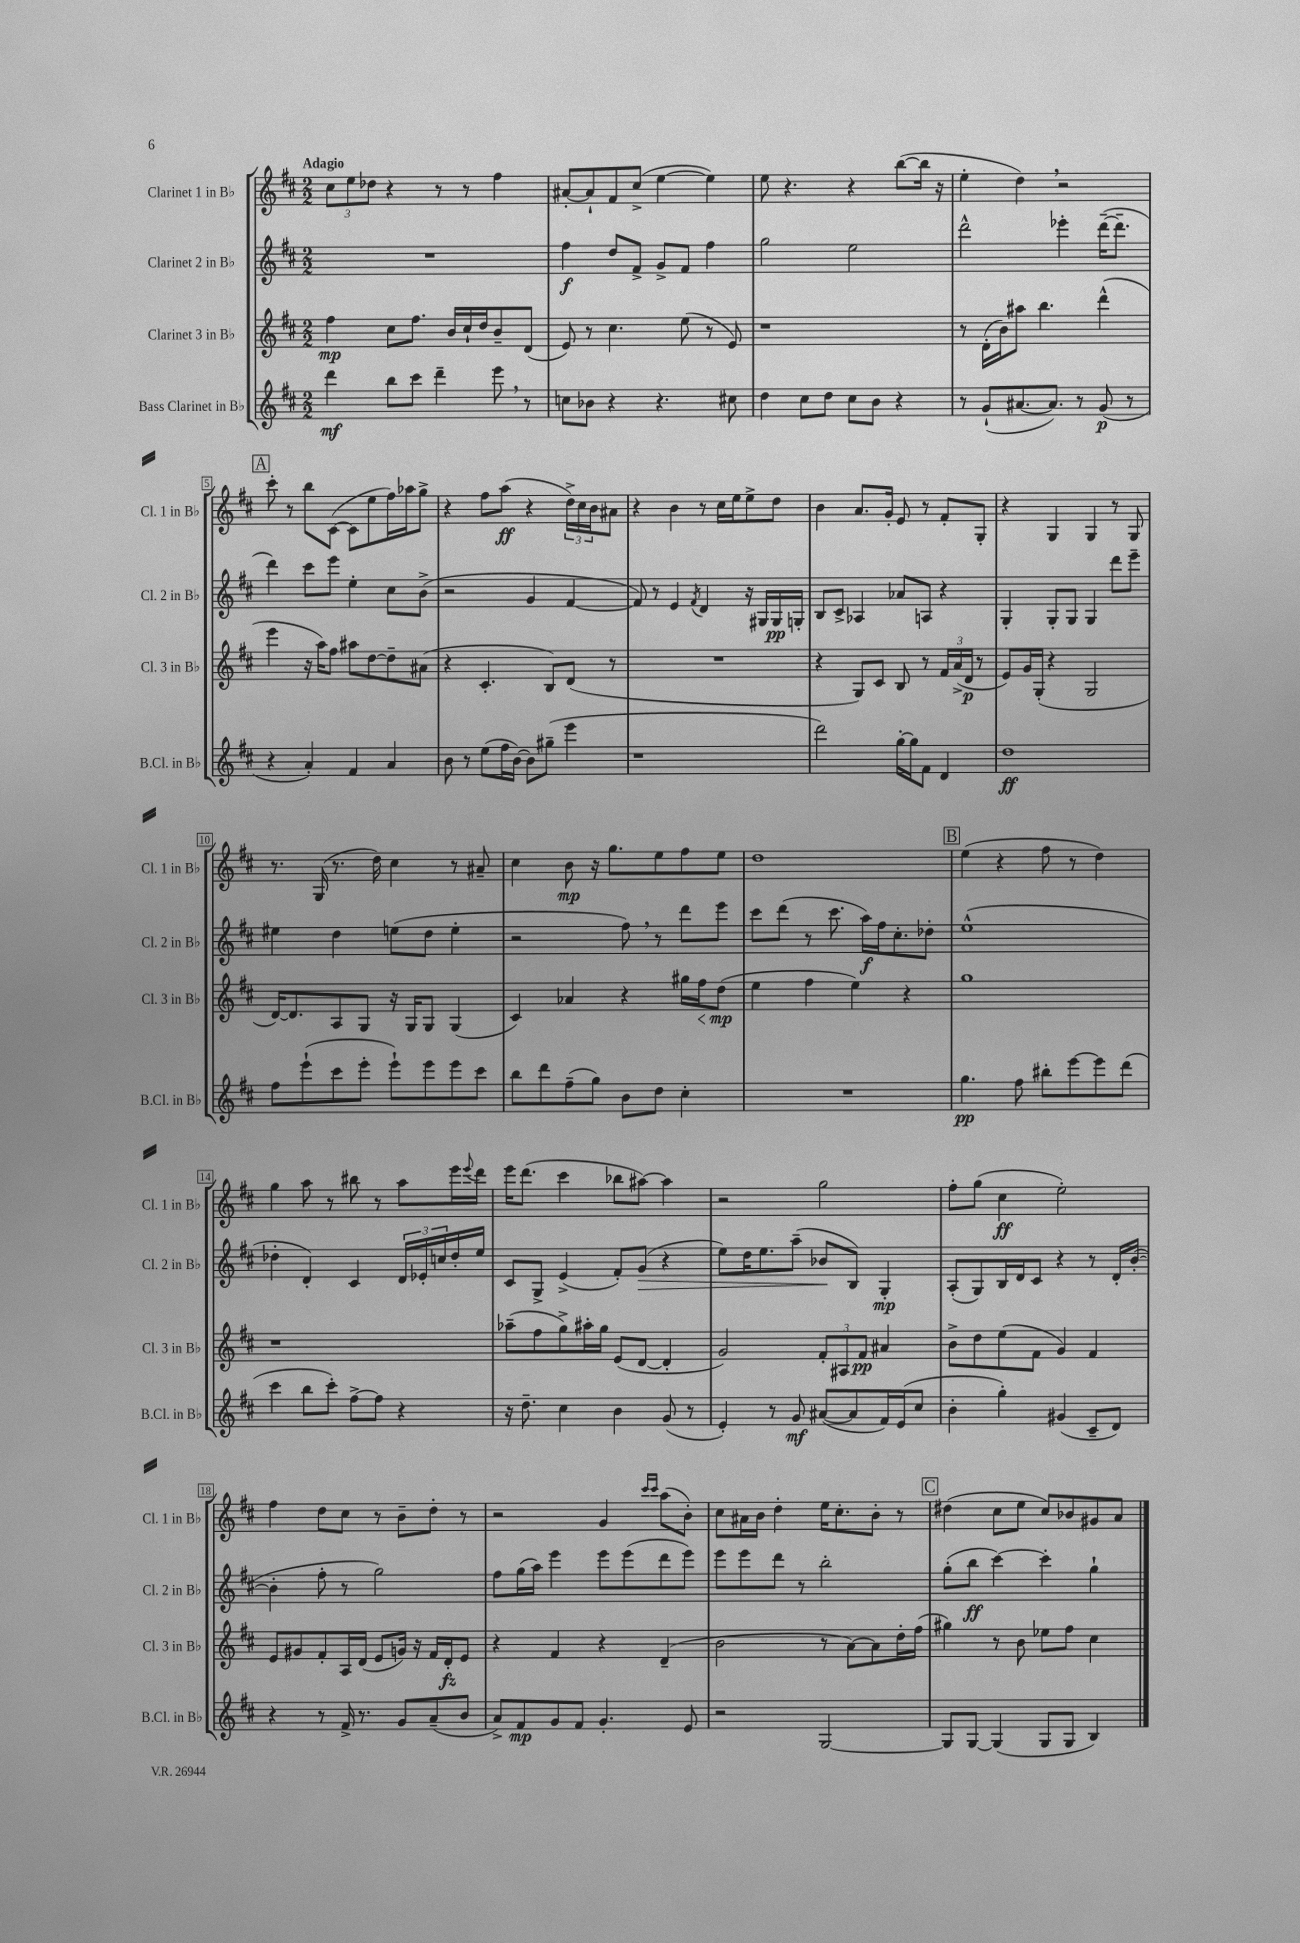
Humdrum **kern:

**kern	**dynam	**kern	**dynam	**kern	**dynam	**kern	**dynam
*part4	*part4	*part3	*part3	*part2	*part2	*part1	*part1
*staff4	*staff4	*staff3	*staff3	*staff2	*staff2	*staff1	*staff1
*I"Bass Clarinet in B♭	*	*I"Clarinet 3 in B♭	*	*I"Clarinet 2 in B♭	*	*I"Clarinet 1 in B♭	*
*I'B.Cl. in B♭	*	*I'Cl. 3 in B♭	*	*I'Cl. 2 in B♭	*	*I'Cl. 1 in B♭	*
*clefG2	*	*clefG2	*	*clefG2	*	*clefG2	*
*k[f#c#]	*	*k[f#c#]	*	*k[f#c#]	*	*k[f#c#]	*
*M2/2	*	*M2/2	*	*M2/2	*	*M2/2	*
=1	=1	=1	=1	=1	=1	=1	=1
!	!	!	!	!	!	!LO:TX:a:B:t=Adagio	!
4ddd\	mf	4ff#\	mp	1r	.	12cc#\L	.
.	.	.	.	.	.	12ee\	.
.	.	.	.	.	.	12dd-X\J	.
8bb\L	.	8cc#\L	.	.	.	4r	.
8ccc#\J	.	8.ff#\J	.	.	.	.	.
4ddd~\	.	.	.	.	.	8r	.
.	.	16b/LL	.	.	.	.	.
.	.	16cc#`/	.	.	.	8r	.
.	.	16dd/J	.	.	.	.	.
8eee,\	.	8b~/	.	.	.	4ff#\	.
8r	.	(8d/J	.	.	.	.	.
=2	=2	=2	=2	=2	=2	=2	=2
8ccn\L	.	8e/)	.	4ff#\	f	[8a#X'/L	.
8b-X\J	.	8r	.	.	.	8a#`/]	.
4r	.	4.cc#\	.	8dd/L	.	8f#/	.
.	.	.	.	8f#^/J	.	(8cc#^/J	.
4.r	.	.	.	8g^/L	.	[4ee\	.
.	.	(8ee\	.	8f#/J	.	.	.
.	.	8r	.	4ff#\	.	4ee\])	.
8cc#X\	.	8e/)	.	.	.	.	.
=3	=3	=3	=3	=3	=3	=3	=3
4dd\	.	1r	.	2gg\	.	8ee\	.
.	.	.	.	.	.	4.r	.
8cc#\L	.	.	.	.	.	.	.
8dd\J	.	.	.	.	.	.	.
8cc#\L	.	.	.	2ee\	.	4r	.
8b\J	.	.	.	.	.	.	.
4r	.	.	.	.	.	([8bb\L	.
.	.	.	.	.	.	16bb\Jk]	.
.	.	.	.	.	.	16r	.
=4	=4	=4	=4	=4	=4	=4	=4
8r	.	8r	.	2ddd^^\	.	4ee'\	.
(8g`/L	.	(16d'\LL	.	.	.	.	.
.	.	16b\J)	.	.	.	.	.
[8.a#X/	.	8aa#X\J	.	.	.	4dd,\)	.
.	.	4.bb\	.	.	.	.	.
8.a#/J])	.	.	.	.	.	.	.
.	.	.	.	4eee-X'\	.	2r	.
8r	.	.	.	.	.	.	.
(8g/	p	(4ddd^^\	.	([16ddd~\KL	.	.	.
.	.	.	.	8.ddd~\J]	.	.	.
8r	.	.	.	.	.	.	.
!!LO:LB:g=z
!!LO:REH:place=s1:t=A
=5	=5	=5	=5	=5	=5	=5	=5
4r	.	4eee\	.	4ddd\)	.	8ccc#'\	.
.	.	.	.	.	.	8r	.
4a'/)	.	16r	.	8ccc#\L	.	8bb\L	.
.	.	16aa\KL)	.	.	.	.	.
.	.	8ff#\J	.	8eee\J	.	([8c#\J	.
4f#/	.	8aa#X\L	.	4ee'\	.	8c#\L]	.
.	.	[8dd\	.	.	.	8ee\	.
4a/	.	8dd~\]	.	8cc#\L	.	16ff#\L)	.
.	.	.	.	.	.	16aa-X\J	.
.	.	(8a#X\J	.	(8b^\J	.	8gg^\J	.
=6	=6	=6	=6	=6	=6	=6	=6
8b\	.	4r	.	2r	.	4r	.
8r	.	.	.	.	.	.	.
(8ee\L	.	4.c#'/	.	.	.	8ff#\L	.
16ff#\L	.	.	.	.	.	(8aa\J	ff
[16b\JJ)	.	.	.	.	.	.	.
8b\L]	.	.	.	4g/	.	4r	.
(8gg#X~\J	.	8B/L)	.	.	.	.	.
4eee\	.	(8d/J	.	[4f#/	.	24dd^\LL)	.
.	.	.	.	.	.	24cc#\	.
.	.	.	.	.	.	24b\J	.
.	.	8r	.	.	.	8a#X\J	.
=7	=7	=7	=7	=7	=7	=7	=7
1r	.	1r	.	8f#/])	.	4r	.
.	.	.	.	8r	.	.	.
.	.	.	.	4e/	.	4b\	.
.	.	.	.	8qf#/	.	.	.
.	.	.	.	4d/	.	8r	.
.	.	.	.	.	.	16cc#\LL	.
.	.	.	.	.	.	16ee\J	.
.	.	.	.	16r	.	8ee^\	.
.	.	.	.	16G#X/LL	.	.	.
.	.	.	.	16G#/	pp	8dd\J	.
.	.	.	.	16Gn'/JJ	.	.	.
=8	=8	=8	=8	=8	=8	=8	=8
2ddd\)	.	4r	.	8B/L	.	4b\	.
.	.	.	.	8c#^/J	.	.	.
.	.	8G/L)	.	4A-X/	.	8.a/L	.
.	.	8c#/J	.	.	.	.	.
.	.	.	.	.	.	16g'/Jk	.
[16gg'\LL	.	8B/	.	8a-X/L	.	8e/	.
16gg\J]	.	.	.	.	.	.	.
8f#\J	.	8r	.	8An/J	.	8r	.
4d/	.	24f#/LL	.	4r	.	8f#'/L	.
.	.	(24a^/	.	.	.	.	.
.	.	24d/JJ	p	.	.	.	.
.	.	8r	.	.	.	8G'/J	.
=9	=9	=9	=9	=9	=9	=9	=9
1dd	ff	8e/L)	.	4G'/	.	4r	.
.	.	16g/L	.	.	.	.	.
.	.	(16G'/JJ	.	.	.	.	.
.	.	4r	.	8G'/L	.	4G/	.
.	.	.	.	8G/J	.	.	.
.	.	2G/	.	4G/	.	4G/	.
.	.	.	.	8ddd\L	.	8r	.
.	.	.	.	8eee~\J	.	8G/	.
!!LO:LB:g=z
=10	=10	=10	=10	=10	=10	=10	=10
8ff#\L	.	[16d/KL)	.	4ee#X\	.	8.r	.
.	.	8.d/]	.	.	.	.	.
(8eee`\	.	.	.	.	.	.	.
.	.	.	.	.	.	(16G/	.
8ccc#\	.	8A/	.	4dd\	.	8.r	.
8eee'\J	.	8G/J	.	.	.	.	.
.	.	.	.	.	.	16dd\)	.
8eee`\L)	.	16r	.	(8een\L	.	4cc#\	.
.	.	16G/KL	.	.	.	.	.
8eee\	.	8G/J	.	8dd\J	.	.	.
8eee\	.	(4G/	.	4ee'\	.	8r	.
8ccc#\J	.	.	.	.	.	8a#X~/	.
=11	=11	=11	=11	=11	=11	=11	=11
8bb\L	.	4c#/)	.	2r	.	4cc#\	.
8ddd\	.	.	.	.	.	.	.
(8ff#~\	.	4a-X/	.	.	.	8b\	mp
8gg\J)	.	.	.	.	.	16r	.
.	.	.	.	.	.	8.gg\L	.
8b\L	.	4r	.	8ff#,\)	.	.	.
8dd\J	.	.	.	8r	.	8ee\	.
4cc#'\	.	16gg#X\LL	.	8ddd\L	.	8ff#\	.
!	!	!	!LO:HP:b	!	!	!	!
.	.	16ff#\J	<	.	.	.	.
.	.	(8dd\J	mp	8eee\J	.	8ee\J	.
.	.	.	[	.	.	.	.
=12	=12	=12	=12	=12	=12	=12	=12
1r	.	4ee\	.	8ccc#\L	.	1dd	.
.	.	.	.	(8ddd\J	.	.	.
.	.	4ff#\	.	8r	.	.	.
.	.	.	.	8.ccc#\	.	.	.
.	.	4ee\)	.	.	.	.	.
.	.	.	.	16aa\LL)	f	.	.
.	.	.	.	16ff#\J	.	.	.
.	.	.	.	8.cc#'\	.	.	.
.	.	4r	.	.	.	.	.
.	.	.	.	8dd-X'\J	.	.	.
!!LO:REH:place=s1:t=B
=13	=13	=13	=13	=13	=13	=13	=13
4.gg\	pp	1gg	.	(1ee^^	.	(4ee\	.
.	.	.	.	.	.	4r	.
8ff#\	.	.	.	.	.	.	.
8bb#X'\L	.	.	.	.	.	8ff#\	.
[8eee\	.	.	.	.	.	8r	.
8eee\]	.	.	.	.	.	4dd\)	.
(8ddd\J	.	.	.	.	.	.	.
!!LO:LB:g=z
=14	=14	=14	=14	=14	=14	=14	=14
4ccc#\	.	1r	.	4dd-X'\	.	4gg\	.
8bb\L	.	.	.	4d'/)	.	8aa\	.
8ccc#'\J)	.	.	.	.	.	8r	.
[8ff#^\L	.	.	.	4c#/	.	8bb#X\	.
8ff#\J]	.	.	.	.	.	8r	.
4r	.	.	.	24d/LL	.	8aa\L	.
.	.	.	.	24e-X'/	.	.	.
.	.	.	.	24ccn/	.	.	.
.	.	.	.	16dd-'/	.	16eee\L	.
.	.	.	.	.	.	8qqeee/	.
.	.	.	.	16ee/JJ	.	16ddd\JJ	.
=15	=15	=15	=15	=15	=15	=15	=15
16r	.	(8aa-X~\L	.	8c#/L	.	16eee\KL	.
8.dd~\	.	.	.	.	.	(8.ddd\J	.
.	.	8ff#\	.	8G^/J	.	.	.
4cc#\	.	8gg^\)	.	(4e^/	.	4ccc#\	.
.	.	16aa#X'\L	.	.	.	.	.
.	.	16gg\JJ	.	.	.	.	.
4b\	.	(8e/L	.	8f#'/L)	.	8bb-X\L	.
!	!	!	!	!	!LO:HP:b	!	!
.	.	[8d/J	.	(8g/J	>	[8aa#X\J)	.
(8g/	.	4d'/]	.	4r	.	4aa#\]	.
8r	.	.	.	.	.	.	.
=16	=16	=16	=16	=16	=16	=16	=16
4e'/)	.	2g/)	.	8ee\L)	.	2r	.
.	.	.	.	16dd\K	.	.	.
.	.	.	.	8.ee\	.	.	.
8r	.	.	.	.	.	.	.
8g/	mf	.	.	(8aa~\J	.	.	.
([8a#X/L	.	12f#'/L	.	8b-X/L	.	2gg\	.
.	.	12A#X/	.	.	.	.	.
8a#/]	.	.	.	8B/J)	]	.	.
.	.	12f#/J	pp	.	.	.	.
16f#/L)	.	4a#X/	.	4G'/	mp	.	.
(16e/J	.	.	.	.	.	.	.
8cc#/J	.	.	.	.	.	.	.
=17	=17	=17	=17	=17	=17	=17	=17
4b'\	.	8b^\L	.	(8A'/L	.	8ff#'\L	.
.	.	8dd\	.	8G/)	.	(8gg\J	.
4gg'\)	.	(8ee\	.	16B/L	.	4cc#\	ff
.	.	.	.	16d/J	.	.	.
.	.	8f#\J	.	8c#/J	.	.	.
(4g#X/	.	4g/)	.	4r	.	2ee'\)	.
8c#~/L	.	4f#/	.	8r	.	.	.
8d/J)	.	.	.	16d'/LL	.	.	.
.	.	.	.	([16b'/JJ	.	.	.
!!LO:LB:g=z
=18	=18	=18	=18	=18	=18	=18	=18
4r	.	8e/L	.	4b'\]	.	4ff#\	.
.	.	8g#X/	.	.	.	.	.
8r	.	8f#'/	.	8ff#'\	.	8dd\L	.
16f#^/	.	16A/L	.	8r	.	8cc#\J	.
8.r	.	(16d/JJ	.	.	.	.	.
.	.	8e/L	.	2gg\)	.	8r	.
8g/L	.	16gn/Jk)	.	.	.	8b~\L	.
.	.	16r	.	.	.	.	.
(8a~/	.	16f#/LL	.	.	.	8dd'\J	.
.	.	16d'/J	fz	.	.	.	.
8b/J	.	8e/J	.	.	.	8r	.
=19	=19	=19	=19	=19	=19	=19	=19
8a^/L)	.	4r	.	8ff#\L	.	2r	.
8f#/	mp	.	.	(16gg\L	.	.	.
.	.	.	.	16aa\JJ)	.	.	.
8g/	.	4f#/	.	4eee\	.	.	.
8f#/J	.	.	.	.	.	.	.
4.g'/	.	4r	.	8eee\L	.	4g/	.
.	.	.	.	(8eee\	.	.	.
.	.	.	.	.	.	16qqccc#/LL	.
.	.	.	.	.	.	16qqccc#/JJ	.
.	.	(4d~/	.	8ddd\	.	(8aa\L	.
8e/	.	.	.	8eee\J)	.	8b'\J)	.
=20	=20	=20	=20	=20	=20	=20	=20
2r	.	2b\	.	8eee\L	.	8cc#\L	.
.	.	.	.	8eee\	.	16a#X\L	.
.	.	.	.	.	.	16b\JJ	.
.	.	.	.	8ddd\J	.	4dd'\	.
.	.	.	.	8r	.	.	.
[2G/	.	8r	.	2bb'\	.	16ee\KL	.
.	.	.	.	.	.	8.cc#'\	.
.	.	[8a\L)	.	.	.	.	.
.	.	8a\]	.	.	.	8b'\J	.
.	.	16dd'\L	.	.	.	8r	.
.	.	(16ff#\JJ	.	.	.	.	.
!!LO:REH:place=s1:t=C
=21	=21	=21	=21	=21	=21	=21	=21
8G/L]	.	4gg#X\)	.	(8gg'\L	.	(4dd#X\	.
[8G/J	.	.	.	8bb\J	ff	.	.
(4G/]	.	8r	.	[4ccc#\)	.	8cc#\L	.
.	.	8b\	.	.	.	8ee\J	.
8G/L	.	8ee-X\L	.	4ccc#'\]	.	8cc#/L)	.
8G/J	.	8ff#\J	.	.	.	8b-X/	.
4B/)	.	4cc#\	.	4gg`\	.	8g#X/	.
.	.	.	.	.	.	8a/J	.
==	==	==	==	==	==	==	==
*-	*-	*-	*-	*-	*-	*-	*-
